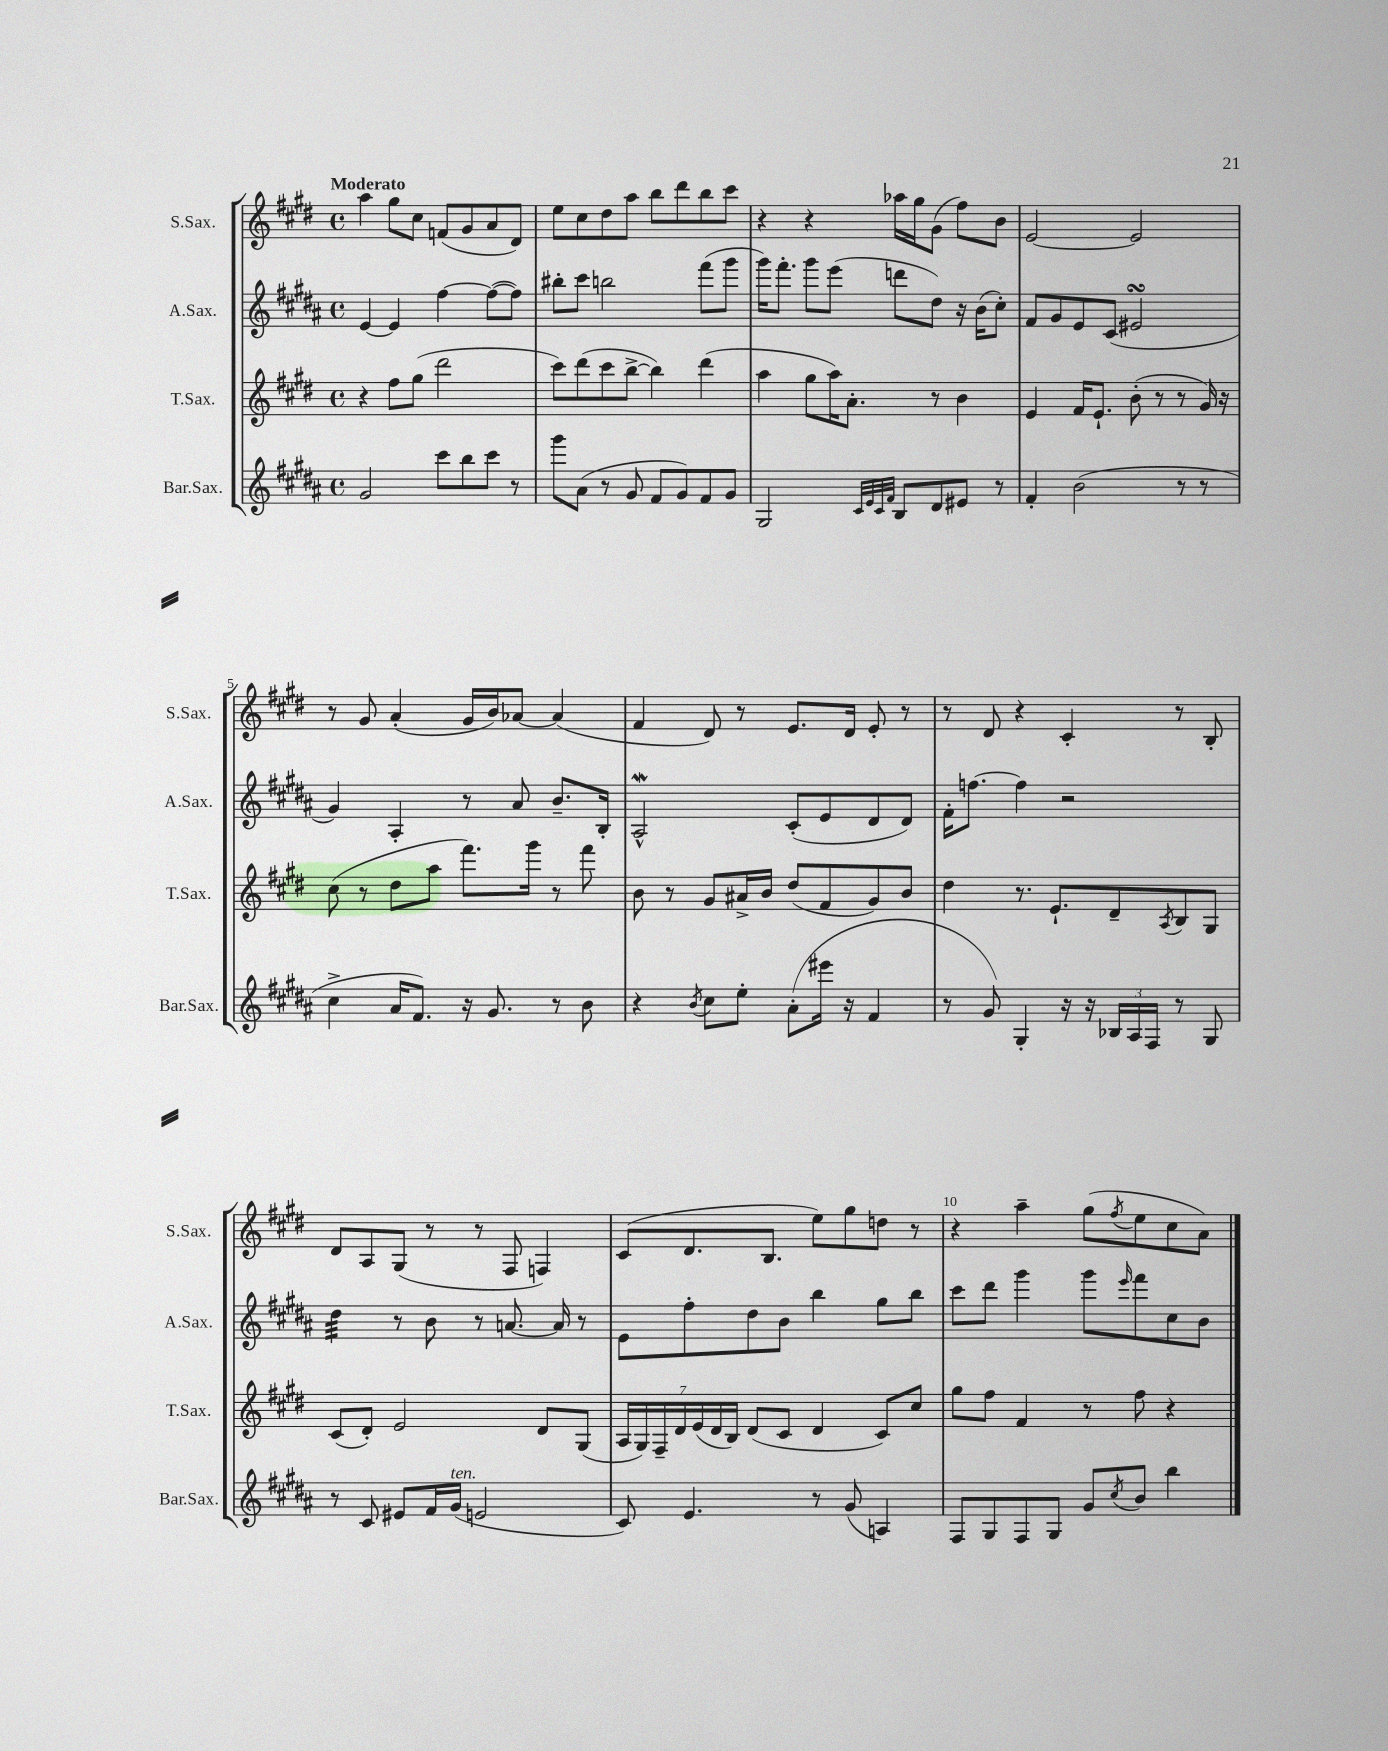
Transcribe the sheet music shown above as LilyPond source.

<<
\new StaffGroup <<
\new Staff = "s0" \with { instrumentName = "S.Sax." shortInstrumentName = "S.Sax." } {
    \clef treble \key e \major \defaultTimeSignature \time 4/4 \tempo "Moderato"
    a''4 gis''8 cis''8 f'8( gis'8 a'8 dis'8) |
    e''8 cis''8 dis''8 a''8 b''8 dis'''8 b''8 cis'''8 |
    r4 r4 aes''16 gis''16 gis'8( fis''8) b'8 |
    e'2~ e'2 |
    r8 gis'8 a'4-.( gis'16 b'16) aes'8~ aes'4( |
    fis'4 dis'8) r8 e'8. dis'16 e'8-. r8 |
    r8 dis'8 r4 cis'4-. r8 b8-. |
    dis'8 a8 gis8( r8 r8 fis8 f4) |
    cis'8( dis'8. b8. e''8) gis''8 d''8 r8 |
    r4 a''4-- gis''8( \acciaccatura { fis''8 } e''8 cis''8 a'8) \bar "|." |
}
\new Staff = "s1" \with { instrumentName = "A.Sax." shortInstrumentName = "A.Sax." } {
    \clef treble \key b \major \defaultTimeSignature \time 4/4
    e'4~ e'4 fis''4~ fis''8~( fis''8) |
    bis''8-. cis'''8 b''2 fis'''8( gis'''8 |
    gis'''16) fis'''8.-. gis'''8 e'''8( d'''8 dis''8) r16 b'16( cis''8-.) |
    fis'8 gis'8 e'8 cis'8( eis'2\turn |
    gis'4) ais4-. r8 ais'8 b'8.-- b16-. |
    ais2-^\mordent cis'8-.( e'8 dis'8 dis'8) |
    fis'16-. f''8.~ f''4 r2 |
    dis''4:32 r8 b'8 r8 a'8.~ a'16 r8 |
    e'8 fis''8-. dis''8 b'8 b''4 gis''8 b''8 |
    cis'''8 dis'''8 gis'''4 gis'''8 \grace { e'''16 } fis'''8 cis''8 b'8 \bar "|." |
}
\new Staff = "s2" \with { instrumentName = "T.Sax." shortInstrumentName = "T.Sax." } {
    \clef treble \key e \major \defaultTimeSignature \time 4/4
    r4 fis''8 gis''8( dis'''2 |
    cis'''8) dis'''8( cis'''8 b''8~-> b''4) dis'''4( |
    a''4 gis''8 a''16) a'8.-. r8 b'4 |
    e'4 fis'16 e'8.-! b'8-.( r8 r8 gis'16) r16 |
    cis''8( r8 dis''8 a''8 fis'''8.) gis'''16 r8 fis'''8 |
    b'8 r8 gis'8 ais'16-> b'16 dis''8( fis'8 gis'8) b'8 |
    dis''4 r8. e'8.-! dis'8-- \acciaccatura { a8 } b8 gis8 |
    cis'8( dis'8-.) e'2 dis'8 gis8( |
    \tuplet 7/4 { a16 gis16) fis16-- dis'16 e'16( dis'16 b16) } dis'8( cis'8 dis'4 cis'8) cis''8 |
    gis''8 fis''8 fis'4 r8 fis''8 r4 \bar "|." |
}
\new Staff = "s3" \with { instrumentName = "Bar.Sax." shortInstrumentName = "Bar.Sax." } {
    \clef treble \key b \major \defaultTimeSignature \time 4/4
    gis'2 cis'''8 b''8 cis'''8 r8 |
    gis'''8 ais'8( r8 gis'8 fis'8 gis'8) fis'8 gis'8 |
    gis2 \grace { cis'32 e'32 cis'32 fis'32 } b8 dis'8 eis'8 r8 |
    fis'4-. b'2( r8 r8 |
    cis''4-> ais'16 fis'8.) r16 gis'8. r8 b'8 |
    r4 \acciaccatura { b'8 } cis''8 e''8-. ais'8-.( eis'''16 r16 fis'4 |
    r8 gis'8) gis4-. r16 r16 \tuplet 3/2 { bes16 ais16 fis16 } r8 gis8 |
    r8 cis'8 eis'8 fis'16 gis'16^\markup { \italic "ten." }( e'2 |
    cis'8) e'4. r8 gis'8( a4) |
    fis8 gis8 fis8 gis8 gis'8 \acciaccatura { cis''8 } b'8 b''4 \bar "|." |
}
>>
>>
\layout { \context { \Score \override BarNumber.break-visibility = ##(#f #t #t) barNumberVisibility = #(every-nth-bar-number-visible 5) } }
